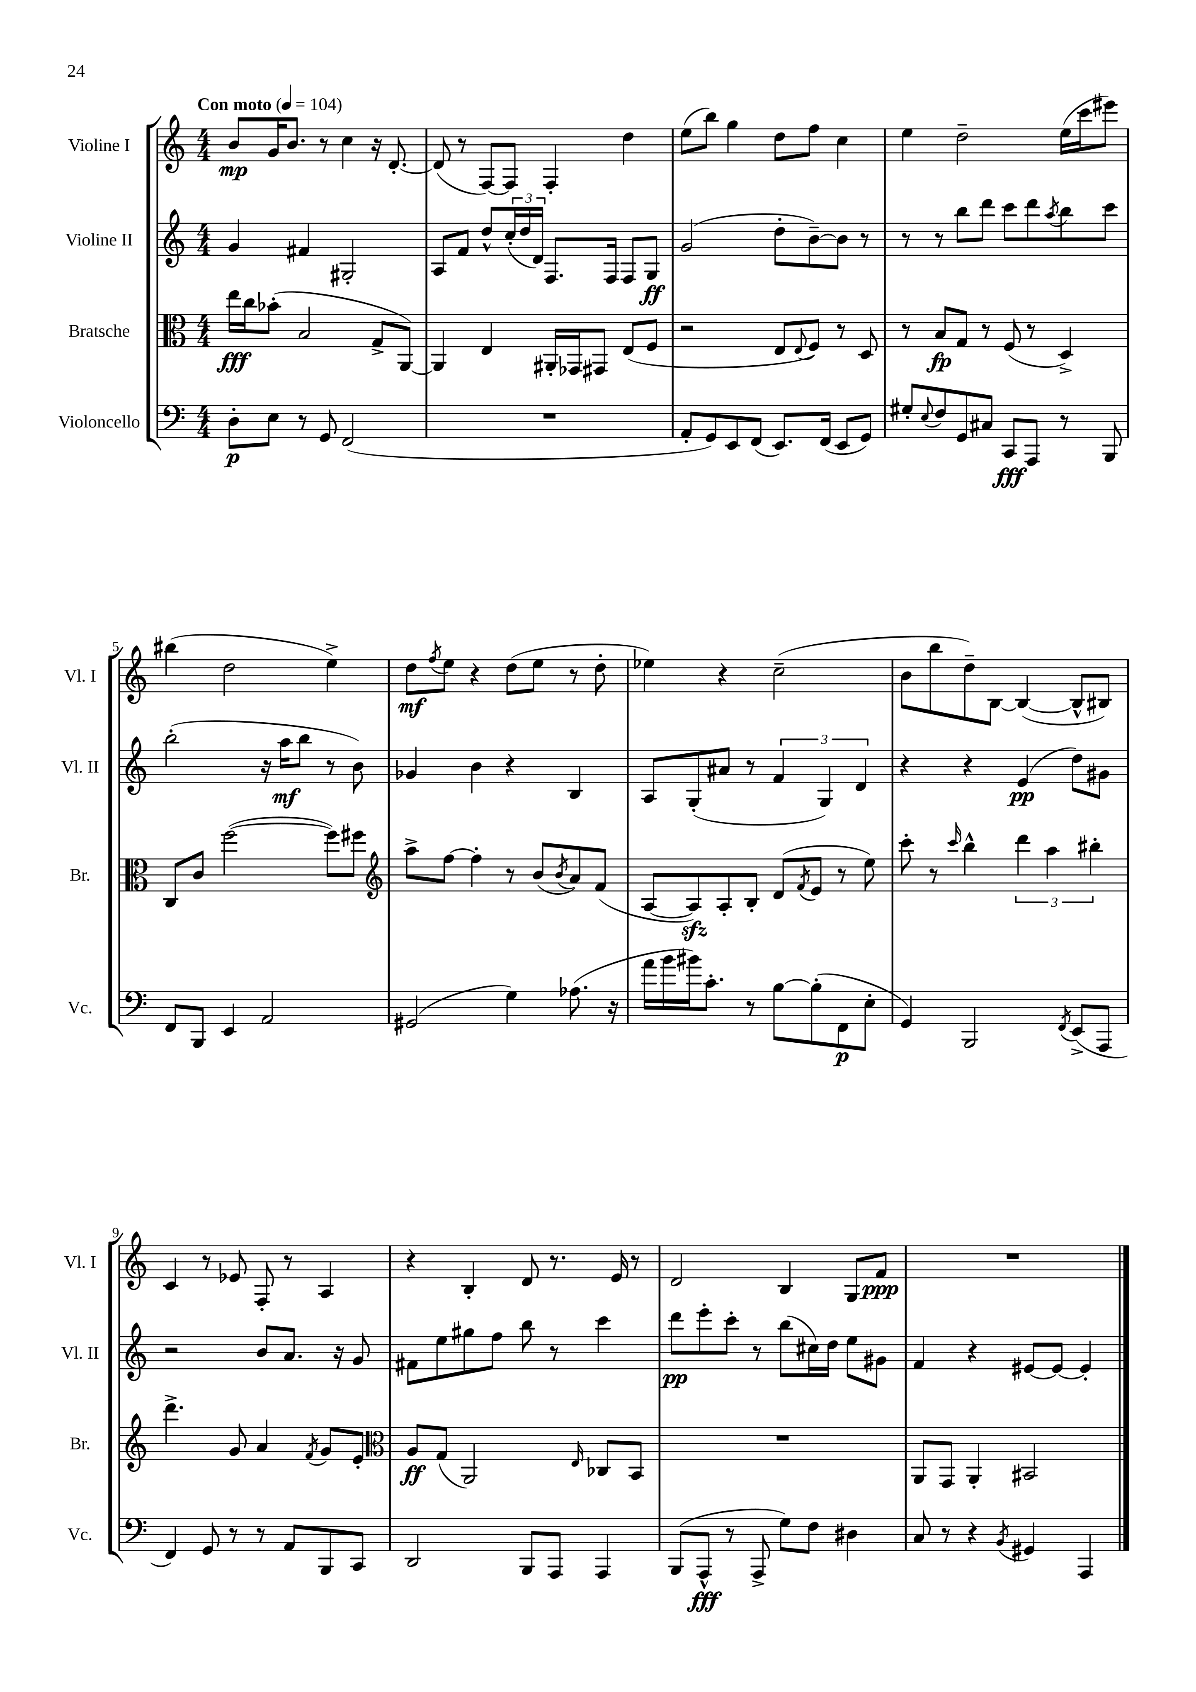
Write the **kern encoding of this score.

**kern	**kern	**kern	**kern
*staff4	*staff3	*staff2	*staff1
*clefF4	*clefC3	*clefG2	*clefG2
*k[]	*k[]	*k[]	*k[]
*M4/4	*M4/4	*M4/4	*M4/4
*MM104	*MM104	*MM104	*MM104
8D'	16ee	4g	8b
.	16cc	.	.
8E	(8b-'	.	16g
.	.	.	8.b
8r	2B	4f#	.
8GG	.	.	8r
(2FF	.	2G#'	4cc
.	8G^	.	16r
.	.	.	[8.d'
.	[8AA)	.	.
=	=	=	=
1r	4AA]	8A	(8d]
.	.	8f	8r
.	4E	8dd^^	[8F)
.	.	(24cc'	8F]
.	.	24dd	.
.	.	24d)	.
.	16AA#'	8.F	4F'
.	16GG-	.	.
.	8GG#	.	.
.	.	16F	.
.	(8E	8F	4dd
.	8F	8G	.
=	=	=	=
8AA'	2r	(2g	(8ee
8GG)	.	.	8bb)
8EE	.	.	4gg
(8FF	.	.	.
8.EE)	8E	8dd'	8dd
.	8qqE	.	.
.	8F)	[8b~)	8ff
(16FF	.	.	.
8EE	8r	8b]	4cc
8GG)	8D	8r	.
=	=	=	=
8G#'	8r	8r	4ee
8qqE	.	.	.
8F	8B	8r	.
8GG	8G	8bb	2dd~
8C#	8r	8ddd	.
8CC	(8F	8ccc	.
8AAA	8r	8ddd	.
.	.	8qaa	.
8r	4D^)	8bb	(16ee
.	.	.	16ccc
8BBB	.	8ccc	8eee#)
=	=	=	=
8FF	8C	(2bb'	(4bb#
8BBB	8c	.	.
4EE	([2ff	.	2dd
2AA	.	16r	.
.	.	16aa	.
.	.	8bb	.
.	8ff])	8r	4ee^)
.	8ff#	8b)	.
=	=	=	=
*	*clefG2	*	*
(2GG#	8aa^	4g-	8dd
.	.	.	8qff
.	[8ff	.	8ee
.	4ff']	4b	4r
4G)	8r	4r	(8dd
.	(8b	.	8ee
.	8qb	.	.
(8.A-	8a)	4B	8r
.	(8f	.	8dd'
16r	.	.	.
=	=	=	=
16a	[8A	8A	4ee-)
16b	.	.	.
16b#)	8A])	(8G'	.
8.c'	.	.	.
.	8A'	8a#	4r
8r	8B'	8r	.
[8B	(8d	6f	(2cc~
.	8qf	.	.
(8B']	8e	.	.
.	.	6G)	.
8FF	8r	.	.
.	.	6d	.
8E'	8ee)	.	.
=	=	=	=
4GG)	8ccc'	4r	8b
.	8r	.	8bb
.	16qqccc	.	.
2BBB	4bb^^	4r	8dd~)
.	.	.	[8B
.	6ddd	(4e	(4B_
.	6aa	.	.
8qFF	.	.	.
(8EE^	.	8dd)	8B^^]
.	6bb#'	.	.
8AAA	.	8g#	8B#)
=	=	=	=
4FF)	4.ddd^	2r	4c
8GG	.	.	8r
8r	8g	.	8e-
8r	4a	8b	8F'
8AA	.	8.a	8r
.	8qf	.	.
8BBB	8g	.	4A
.	.	16r	.
8CC	8e'	8g	.
=	=	=	=
*	*clefC3	*	*
2DD	8A	8f#	4r
.	(8G	8ee	.
.	2AA)	8gg#	4B'
.	.	8ff	.
8BBB	.	8bb	8d
8AAA	.	8r	8.r
.	16qqE	.	.
4AAA	8C-	4ccc	.
.	.	.	16e
.	8BB	.	8r
=	=	=	=
(8BBB	1r	8ddd	2d
8AAA^^	.	8eee'	.
8r	.	8ccc'	.
8AAA^	.	8r	.
8G)	.	(8bb	4B
8F	.	16cc#)	.
.	.	16dd	.
4D#	.	8ee	8G
.	.	8g#	8f
=	=	=	=
8C	8AA	4f	1r
8r	8GG	.	.
4r	4AA'	4r	.
8qBB	.	.	.
4GG#	2BB#	[8e#	.
.	.	8e#_	.
4AAA	.	4e#']	.
==	==	==	==
*-	*-	*-	*-
